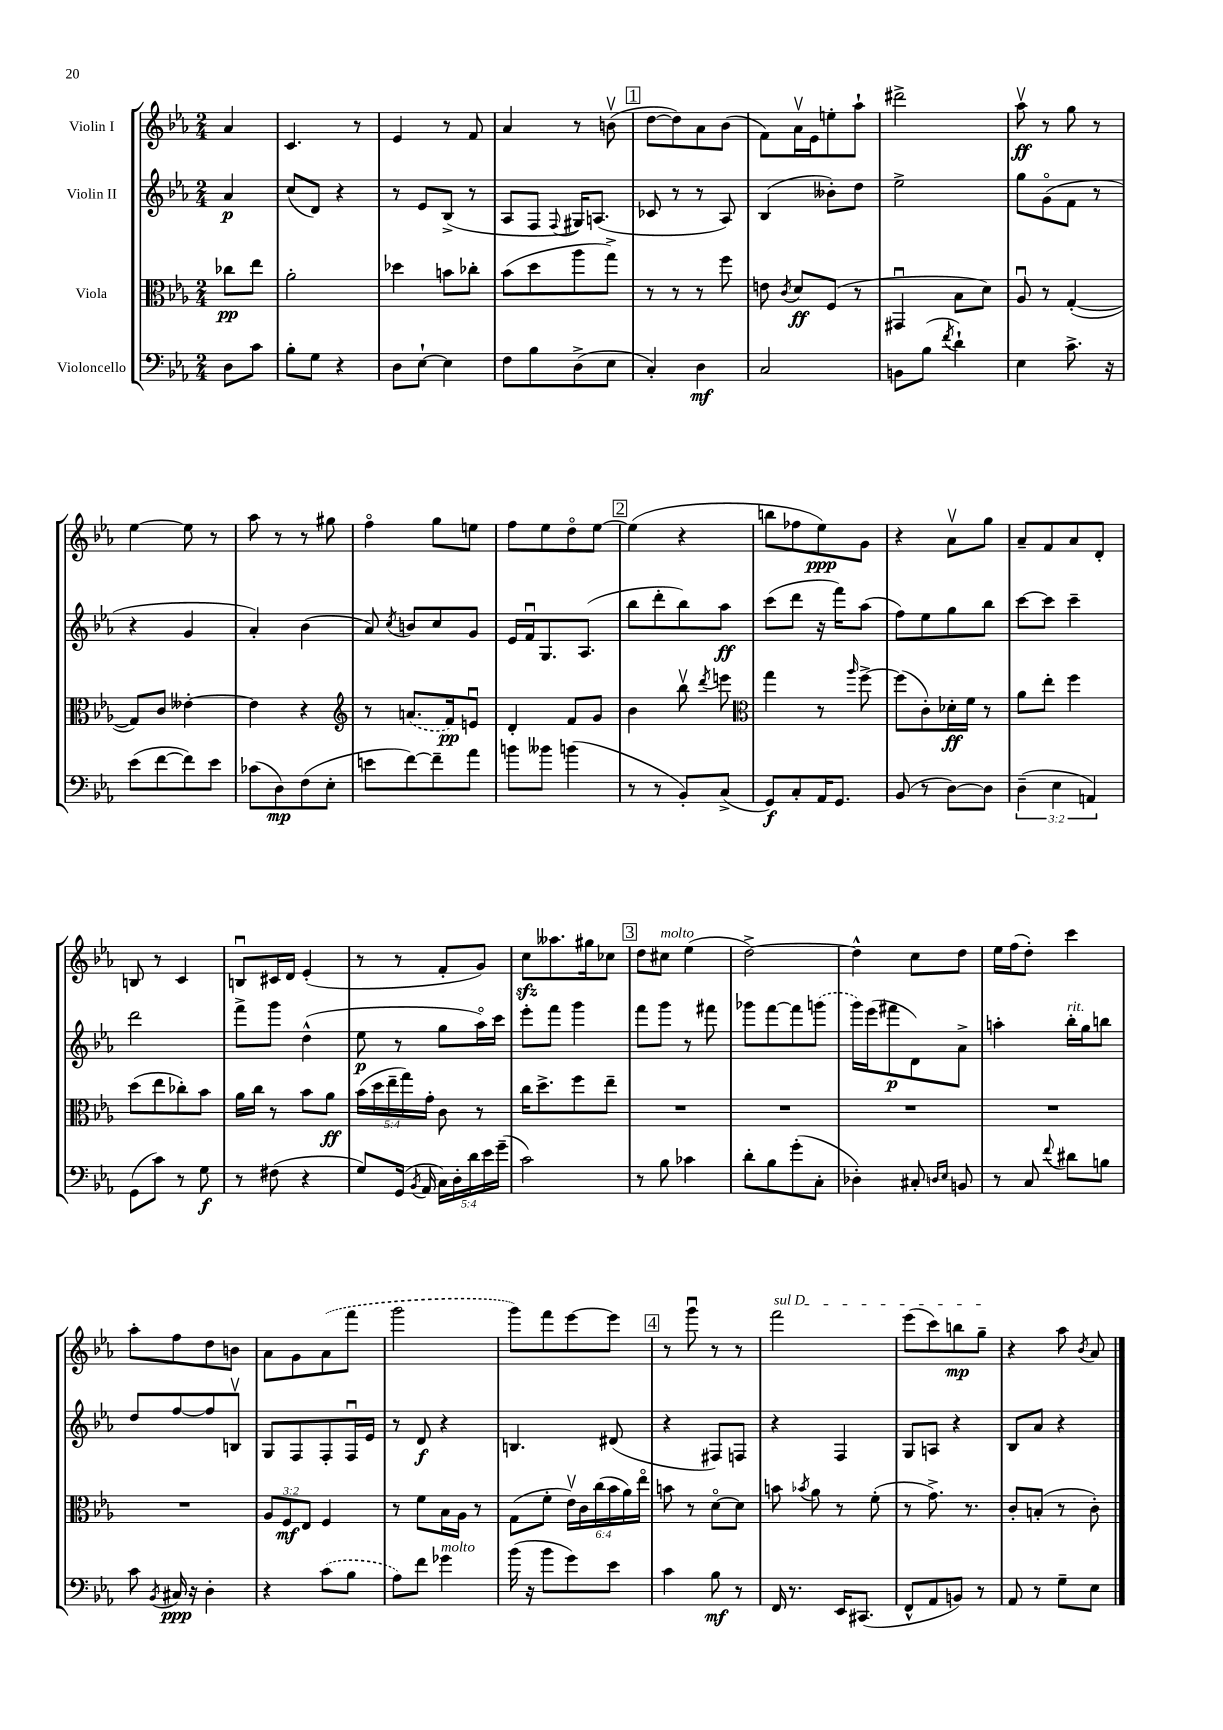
<<
\new StaffGroup <<
\new Staff = "s0" \with { instrumentName = "Violin I" } {
    \clef treble \key ees \major \numericTimeSignature \time 2/4 \partial 4
    \autoBeamOff aes'4 |
    c'4. r8 |
    ees'4 r8 f'8 |
    aes'4 r8 b'8\upbow( |
    \mark \markup { \box "1" } d''8[~ d''8) aes'8 bes'8]( |
    f'8[) aes'16\upbow ees'16 e''8-. aes''8]-! |
    dis'''2-> |
    aes''8\upbow\ff r8 g''8 r8 |
    ees''4~ ees''8 r8 |
    aes''8 r8 r8 gis''8 |
    f''4\flageolet g''8[ e''8] |
    f''8[ ees''8 d''8\flageolet ees''8]~ |
    \mark \markup { \box "2" } ees''4( r4 |
    b''8[ fes''8 ees''8\ppp) g'8] |
    r4 aes'8[\upbow g''8] |
    aes'8[-- f'8 aes'8 d'8]-. |
    b8 r8 c'4 |
    b8[\downbow cis'16 d'16] ees'4-.( |
    r8 r8 f'8[-. g'8]) |
    c''8[\sfz aeses''8. gis''16 ces''8] |
    \mark \markup { \box "3" } d''8[ cis''8]^\markup { \italic "molto" } ees''4( |
    d''2~->) |
    d''4-^ c''8[ d''8] |
    ees''16[ f''16( d''8]-.) c'''4 |
    aes''8[-. f''8 d''8 b'8] |
    aes'8[ g'8 \once \slurDashed aes'8( f'''8] |
    g'''2 |
    g'''8[) f'''8 ees'''8~ ees'''8] |
    \mark \markup { \box "4" } r8 g'''8\downbow r8 r8 |
    \once \override TextSpanner.bound-details.left.text = \markup { \italic "sul D" } f'''2\startTextSpan |
    ees'''8[( c'''8) b''8\mp g''8]--\stopTextSpan |
    r4 aes''8 \acciaccatura { bes'8 } aes'8 \bar "|." |
}
\new Staff = "s1" \with { instrumentName = "Violin II" } {
    \clef treble \key ees \major \numericTimeSignature \time 2/4 \partial 4
    \autoBeamOff aes'4\p |
    c''8[( d'8]) r4 |
    r8 ees'8[ bes8]->( r8 |
    aes8[ f8] \appoggiatura { f8 } gis16[) a8.]( |
    \mark \markup { \box "1" } ces'8 r8 r8 aes8) |
    bes4( beses'8[-.) d''8] |
    ees''2-> |
    g''8[ g'8\flageolet( f'8] r8 |
    r4 g'4 |
    aes'4-.) bes'4( |
    aes'8) \acciaccatura { c''8 } b'8[ c''8 g'8] |
    ees'16[ f'16\downbow g8. aes8.]( |
    \mark \markup { \box "2" } bes''8[ d'''8-. bes''8) aes''8]\ff |
    c'''8[( d'''8] r16 f'''16[) aes''8]( |
    f''8[) ees''8 g''8 bes''8] |
    c'''8[~ c'''8] c'''4-- |
    d'''2 |
    f'''8[-> g'''8] d''4-^( |
    ees''8\p r8 g''8[ aes''16\flageolet) c'''16] |
    ees'''8[-. f'''8] g'''4 |
    \mark \markup { \box "3" } f'''8[ g'''8] r8 fis'''8 |
    ges'''8[ f'''8~ f'''8 \once \slurDashed g'''8]( |
    g'''16[) ees'''16( fis'''8\p d'8) aes'8]-> |
    a''4-. bes''16[-.^\markup { \italic "rit." } g''16 b''8] |
    d''8[ f''8~ f''8 b8]\upbow |
    g8[ f8 f8-. f16\downbow ees'16] |
    r8 d'8\f r4 |
    b4. dis'8( |
    \mark \markup { \box "4" } r4 fis8[) f8] |
    r4 f4 |
    g8[ a8] r4 |
    bes8[ aes'8] r4 \bar "|." |
}
\new Staff = "s2" \with { instrumentName = "Viola" } {
    \clef alto \key ees \major \numericTimeSignature \time 2/4 \override Staff.TupletNumber.text = #tuplet-number::calc-fraction-text \partial 4
    \autoBeamOff ces''8[\pp ees''8] |
    aes'2-. |
    des''4 b'8[ ces''8]-. |
    bes'8[( d''8 aes''8 g''8]->) |
    \mark \markup { \box "1" } r8 r8 r8 f''8 |
    e'8 \acciaccatura { c'8 } d'8[\ff f8]( r8 |
    gis,4\downbow bes8[ d'8]) |
    aes8\downbow r8 g4~-.( |
    g8[) c'8] eeses'4~-. |
    eeses'4 r4 |
    \clef treble r8 \once \slurDashed a'8.[( f'16\pp) e'8]\downbow |
    d'4-. f'8[ g'8] |
    \mark \markup { \box "2" } bes'4 bes''8\upbow \acciaccatura { d'''8 } e'''8 |
    \clef alto g''4 r8 \grace { aes''16 } f''8~-> |
    f''8[( c'8-.) des'16-.\ff f'16] r8 |
    aes'8[ ees''8]-. f''4 |
    d''8[( ees''8 ces''8-.) bes'8] |
    aes'16[ c''16] r8 bes'8[ aes'8]\ff |
    \tuplet 5/4 { bes'16[( d''16 ees''16-- g''16) g'16]-. } c'8 r8 |
    c''16[ d''8.-> f''8 ees''8]-- |
    \mark \markup { \box "3" } R2 |
    R2 |
    R2 |
    R2 |
    R2 |
    \tuplet 3/2 { aes8[ f8\mf ees8] } f4 |
    r8 f'8[ bes16 aes16] r8 |
    g8[( f'8]-. \tuplet 6/4 { ees'16[\upbow) c'16 c''16( bes'16 aes'16) ees''16]\flageolet } |
    \mark \markup { \box "4" } b'8 r8 d'8[~\flageolet d'8] |
    b'8 \acciaccatura { bes'8 } aes'8 r8 f'8-.( |
    r8 g'8.->) r8. |
    c'8[-. b8]-.( r8 c'8-.) \bar "|." |
}
\new Staff = "s3" \with { instrumentName = "Violoncello" } {
    \clef bass \key ees \major \numericTimeSignature \time 2/4 \override Staff.TupletNumber.text = #tuplet-number::calc-fraction-text \partial 4
    \autoBeamOff d8[ c'8] |
    bes8[-. g8] r4 |
    d8[ ees8]~-! ees4 |
    f8[ bes8 d8->( ees8] |
    \mark \markup { \box "1" } c4-.) d4\mf |
    c2 |
    b,8[ bes8]( \acciaccatura { f'8 } d'4-!) |
    ees4 c'8.-> r16 |
    ees'8[( f'8~ f'8) ees'8] |
    ces'8[( d8\mp) f8( ees8]-. |
    e'8[ f'8~) f'8-- aes'8] |
    b'8[ beses'8] b'4( |
    \mark \markup { \box "2" } r8 r8 bes,8[-.) c8]->( |
    g,8[\f) c8-. aes,16 g,8.] |
    bes,8( r8 d8[~) d8] |
    \tuplet 3/2 { d4--( ees4 a,4) } |
    g,8[( c'8]) r8 g8\f |
    r8 fis8( r4 |
    g8[) g,16]( \acciaccatura { bes,8 } aes,16 \tuplet 5/4 { c16[) d16-. d'16 ees'16 g'16]--( } |
    c'2) |
    \mark \markup { \box "3" } r8 bes8 ces'4 |
    d'8[-. bes8 g'8-.( c8]-. |
    des4-.) cis8-. \grace { d16[ ees16] } b,8 |
    r8 c8 \appoggiatura { f'8 } dis'8[ b8] |
    c'8 \acciaccatura { bes,8 } cis16\ppp r16 d4-. |
    r4 \once \slurDashed c'8[( bes8] |
    aes8[) f'8] ges'4^\markup { \italic "molto" } |
    bes'16( r16 bes'8[ g'8) ees'8] |
    \mark \markup { \box "4" } c'4 bes8\mf r8 |
    f,16 r8. ees,16[ cis,8.]( |
    f,8[-^ aes,8 b,8]) r8 |
    aes,8 r8 g8[-- ees8] \bar "|." |
}
>>
>>
\layout { \context { \Score \remove "Bar_number_engraver" } }
